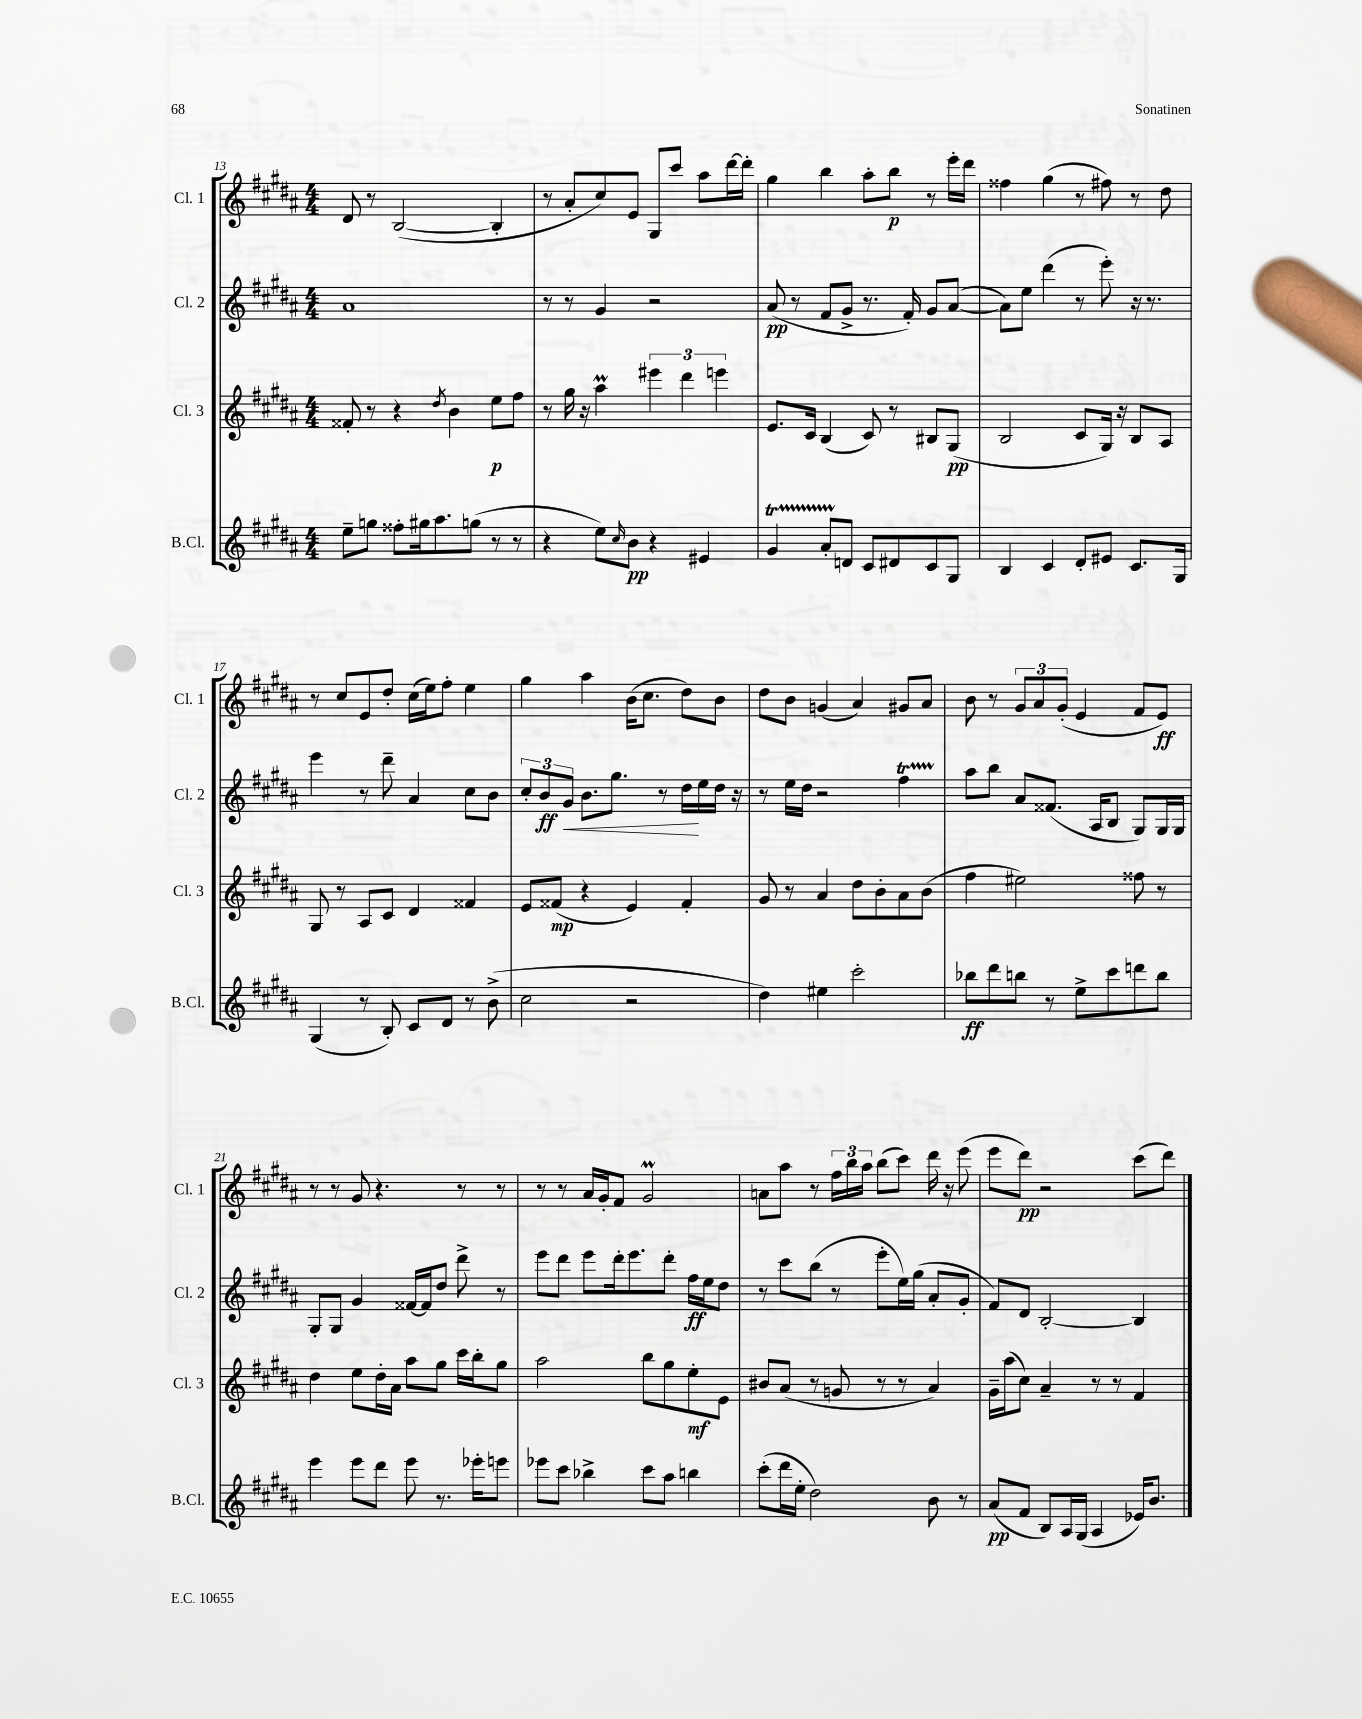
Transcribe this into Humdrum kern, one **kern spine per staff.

**kern	**dynam	**kern	**dynam	**kern	**dynam	**kern	**dynam
*part4	*part4	*part3	*part3	*part2	*part2	*part1	*part1
*staff4	*staff4	*staff3	*staff3	*staff2	*staff2	*staff1	*staff1
*I"B.Cl.	*	*I"Cl. 3	*	*I"Cl. 2	*	*I"Cl. 1	*
*I'B.Cl.	*	*I'Cl. 3	*	*I'Cl. 2	*	*I'Cl. 1	*
*clefG2	*	*clefG2	*	*clefG2	*	*clefG2	*
*k[f#c#g#d#a#]	*	*k[f#c#g#d#a#]	*	*k[f#c#g#d#a#]	*	*k[f#c#g#d#a#]	*
*M4/4	*	*M4/4	*	*M4/4	*	*M4/4	*
=13	=13	=13	=13	=13	=13	=13	=13
8ee~\L	.	8f##X'/	.	1a#	.	8d#/	.
8ggn\J	.	8r	.	.	.	8r	.
8ff##X'\L	.	4r	.	.	.	([2B/	.
16gg#X\k	.	.	.	.	.	.	.
8.aa#\	.	.	.	.	.	.	.
.	.	8qdd#/	.	.	.	.	.
.	.	4b\	.	.	.	.	.
(8ggn\J	.	.	.	.	.	.	.
8r	.	8ee\L	p	.	.	4B'/]	.
8r	.	8ff#\J	.	.	.	.	.
=14	=14	=14	=14	=14	=14	=14	=14
4r	.	8r	.	8r	.	8r	.
.	.	16gg#\	.	8r	.	8a#'/L	.
.	.	16r	.	.	.	.	.
8ee\L)	.	4aa#m\	.	4g#/	.	8cc#/)	.
16qqcc#/	.	.	.	.	.	.	.
8b\J	pp	.	.	.	.	8e/J	.
4r	.	6eee#X\	.	2r	.	8G#/L	.
.	.	.	.	.	.	8ccc#/J	.
.	.	6ddd#\	.	.	.	.	.
4e#X/	.	.	.	.	.	8aa#\L	.
.	.	6eeen\	.	.	.	.	.
.	.	.	.	.	.	[16ddd#\L	.
.	.	.	.	.	.	16ddd#'\JJ]	.
=15	=15	=15	=15	=15	=15	=15	=15
4g#T/	.	8.e/L	.	(8a#/	pp	4gg#\	.
.	.	.	.	8r	.	.	.
.	.	16c#/Jk	.	.	.	.	.
8a#TTT'/L	.	(4B/	.	8f#/L	.	4bb\	.
8dn/J	.	.	.	8g#^/J	.	.	.
8c#/L	.	8c#/)	.	8.r	.	8aa#'\L	.
8d#X/	.	8r	.	.	.	8bb\J	p
.	.	.	.	16f#'/)	.	.	.
8c#/	.	8B#X/L	.	8g#/L	.	8r	.
8G#/J	.	(8G#/J	pp	([8a#/J	.	16eee'\LL	.
.	.	.	.	.	.	16ddd#\JJ	.
=16	=16	=16	=16	=16	=16	=16	=16
4B/	.	2B/	.	8a#\L])	.	4ff##X\	.
.	.	.	.	8ee\J	.	.	.
4c#/	.	.	.	(4ddd#\	.	(4gg#\	.
8d#'/L	.	8c#/L	.	8r	.	8r	.
8e#X/J	.	16G#/Jk)	.	8eee'\)	.	8ff#X\)	.
.	.	16r	.	.	.	.	.
8.c#/L	.	8B/L	.	16r	.	8r	.
.	.	.	.	8.r	.	.	.
.	.	8A#/J	.	.	.	8dd#\	.
16G#/Jk	.	.	.	.	.	.	.
!!LO:LB:g=z
=17	=17	=17	=17	=17	=17	=17	=17
(4G#/	.	8G#/	.	4eee\	.	8r	.
.	.	8r	.	.	.	8cc#/L	.
8r	.	8A#/L	.	8r	.	8e/	.
8B'/)	.	8c#/J	.	8ddd#~\	.	8dd#'/J	.
8c#/L	.	4d#/	.	4a#/	.	(16cc#\LL	.
.	.	.	.	.	.	16ee\J)	.
8d#/J	.	.	.	.	.	8ff#'\J	.
8r	.	4f##X/	.	8cc#\L	.	4ee\	.
(8b^\	.	.	.	8b\J	.	.	.
=18	=18	=18	=18	=18	=18	=18	=18
2cc#\	.	8e/L	.	12cc#'/L	.	4gg#\	.
.	.	.	.	12b/	ff	.	.
.	.	(8f##X/J	mp	.	.	.	.
!	!	!	!	!	!LO:HP:b	!	!
.	.	.	.	12g#/J	<	.	.
.	.	4r	.	8.b\L	.	4aa#\	.
.	.	.	.	8.gg#\J	.	.	.
2r	.	4e/)	.	.	.	(16b\KL	.
.	.	.	.	.	.	8.cc#\J	.
.	.	.	.	8r	.	.	.
.	.	4f##'/	.	16dd#\LL	.	8dd#\L)	.
.	.	.	.	16ee\	[	.	.
.	.	.	.	16dd#\JJ	.	8b\J	.
.	.	.	.	16r	.	.	.
=19	=19	=19	=19	=19	=19	=19	=19
4dd#\)	.	8g#/	.	8r	.	8dd#\L	.
.	.	8r	.	16ee\LL	.	8b\J	.
.	.	.	.	16dd#\JJ	.	.	.
4ee#X\	.	4a#/	.	2r	.	(4gn/	.
2ccc#'\	.	8dd#\L	.	.	.	4a#/)	.
.	.	8b'\	.	.	.	.	.
.	.	8a#\	.	4ff#T\	.	8g#X/L	.
.	.	(8b\J	.	.	.	8a#/J	.
=20	=20	=20	=20	=20	=20	=20	=20
8bb-X\L	ff	4ff#\	.	8aa#\L	.	8b\	.
8ddd#\	.	.	.	8bb\J	.	8r	.
8bbn\J	.	2ee#X\)	.	8a#/L	.	12g#/L	.
.	.	.	.	.	.	12a#/	.
8r	.	.	.	(8.f##X/J	.	.	.
.	.	.	.	.	.	(12g#'/J	.
8ee^\L	.	.	.	.	.	4e/	.
.	.	.	.	16A#/KL	.	.	.
8ccc#\	.	.	.	8B/J	.	.	.
8dddn\	.	8ff##X\	.	8G#/L)	.	8f#/L	.
8bb\J	.	8r	.	16G#/L	.	8e/J)	ff
.	.	.	.	16G#/JJ	.	.	.
!!LO:LB:g=z
=21	=21	=21	=21	=21	=21	=21	=21
4eee\	.	4dd#\	.	8G#'/L	.	8r	.
.	.	.	.	8G#/J	.	8r	.
8eee\L	.	8ee\L	.	4g#/	.	8g#/	.
8ddd#\J	.	16dd#'\L	.	.	.	4.r	.
.	.	16a#\JJ	.	.	.	.	.
8eee\	.	8aa#\L	.	[16f##X/LL	.	.	.
.	.	.	.	16f##/J]	.	.	.
8.r	.	8gg#\J	.	8dd#/J	.	.	.
.	.	16ccc#\LL	.	8ddd#^\	.	8r	.
16eee-X'\KL	.	16bb'\J	.	.	.	.	.
8eeen\J	.	8gg#\J	.	8r	.	8r	.
=22	=22	=22	=22	=22	=22	=22	=22
8eee-X\L	.	2aa#\	.	8eee\L	.	8r	.
8ccc#\J	.	.	.	8ddd#\J	.	8r	.
4bb-X^\	.	.	.	8eee\L	.	16a#/LL	.
.	.	.	.	.	.	16g#'/J	.
.	.	.	.	16ddd#'\k	.	8f#/J	.
.	.	.	.	8.eee\	.	.	.
8ccc#\L	.	8bb\L	.	.	.	2g#M/	.
8aa#\J	.	8gg#\	.	8ddd#'\J	.	.	.
4bbn\	.	8ee'\	mf	16ff#\LL	ff	.	.
.	.	.	.	16ee\J	.	.	.
.	.	8e\J	.	8dd#\J	.	.	.
=23	=23	=23	=23	=23	=23	=23	=23
(8ccc#'\L	.	8b#X/L	.	8r	.	8an\L	.
16ddd#\L	.	(8a#/J	.	8ccc#\L	.	8aa#\J	.
16ee'\JJ	.	.	.	.	.	.	.
2dd#\)	.	8r	.	(8bb\J	.	8r	.
.	.	8gn/	.	8r	.	24ff#\LL	.
.	.	.	.	.	.	24bb\	.
.	.	.	.	.	.	24aa#\JJ	.
.	.	8r	.	8eee'\L	.	(8bb\L	.
.	.	8r	.	16ee\L)	.	8ccc#\J)	.
.	.	.	.	(16gg#\JJ	.	.	.
8b\	.	4a#/)	.	8a#'/L	.	16ddd#\	.
.	.	.	.	.	.	16r	.
8r	.	.	.	8g#'/J	.	(8eee\	.
=24	=24	=24	=24	=24	=24	=24	=24
(8a#/L	pp	16g#~\LL	.	8f#/L)	.	8eee\L	.
.	.	(16aa#\J	.	.	.	.	.
8f#/J	.	8cc#\J)	.	8d#/J	.	8ddd#\J)	pp
8B/L)	.	4a#~/	.	[2B'/	.	2r	.
16A#/L	.	.	.	.	.	.	.
(16G#/JJ	.	.	.	.	.	.	.
4A#/	.	8r	.	.	.	.	.
.	.	8r	.	.	.	.	.
16e-X/KL)	.	4f#/	.	4B/]	.	(8ccc#\L	.
8.b/J	.	.	.	.	.	.	.
.	.	.	.	.	.	8ddd#\J)	.
==	==	==	==	==	==	==	==
*-	*-	*-	*-	*-	*-	*-	*-
